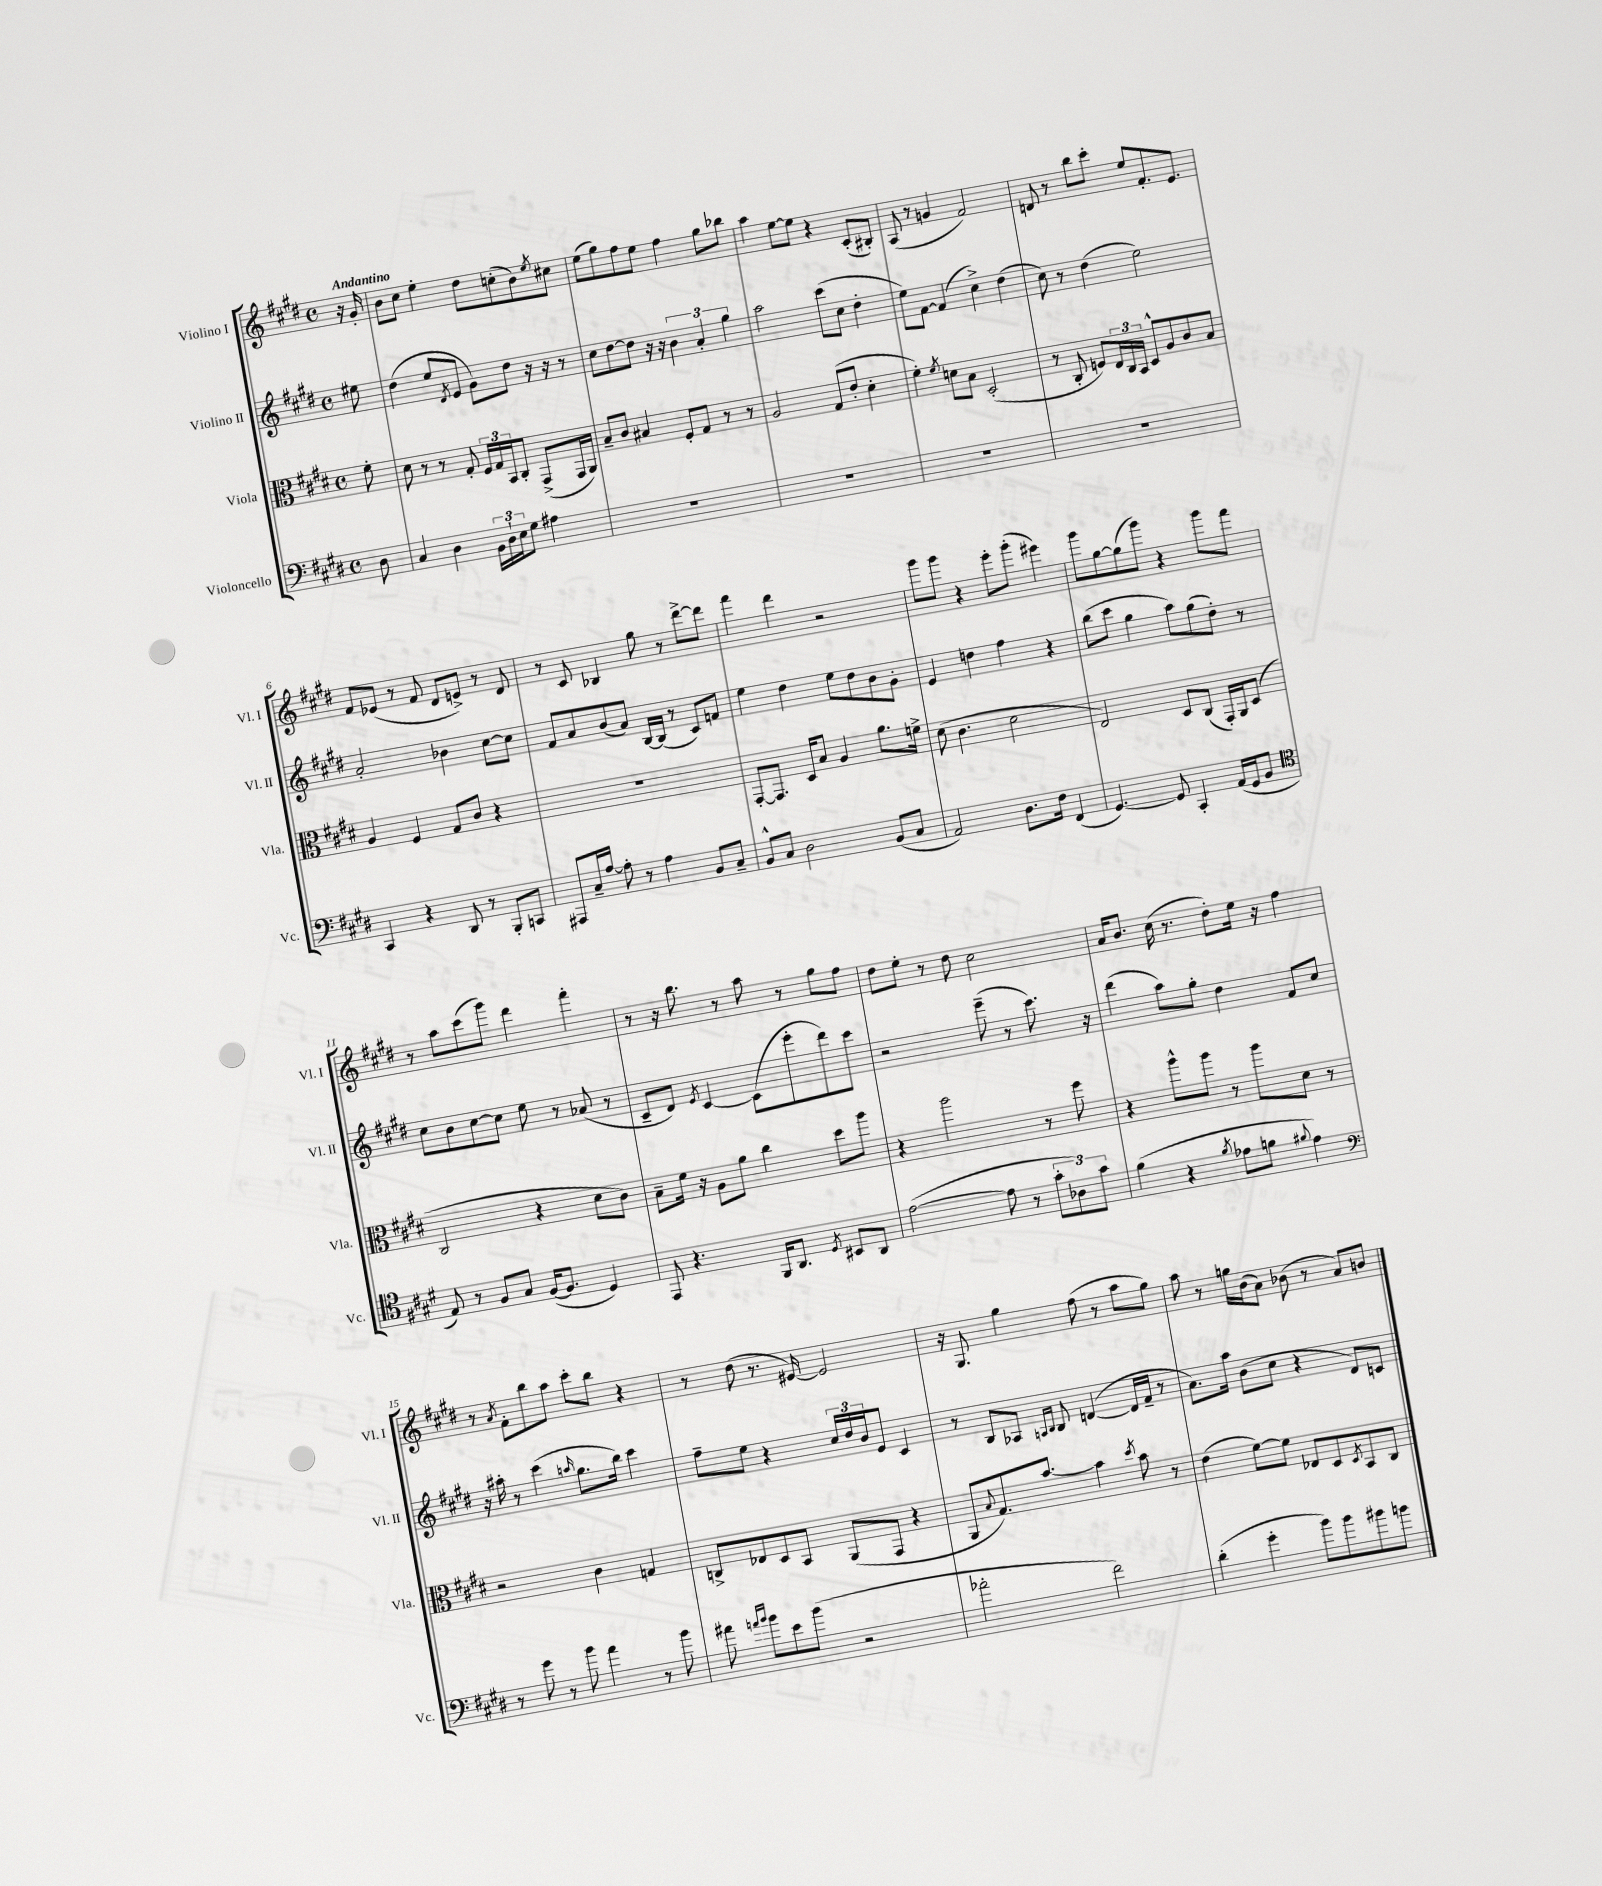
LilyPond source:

<<
\new StaffGroup <<
\new Staff = "s0" \with { instrumentName = "Violino I" shortInstrumentName = "Vl. I" } {
    \clef treble \key e \major \defaultTimeSignature \time 4/4 \partial 8 \tempo "Andantino"
    r16 gis'16-. |
    b'8 cis''8 e''4-. dis''8 c''8-.( b'8) \acciaccatura { e''8 } cis''8 |
    e''8( gis''8) fis''8 e''8 fis''4 gis''8 bes''8 |
    a''4 e''8~ e''8 r4 cis'8-.( bis8-.) |
    a8( r8 g'4 fis'2) |
    d'8 r8 b''8 cis'''8-. e''8 fis'8.-. e'8. |
    fis'8 ees'8( r8 fis'8 dis'8 e'8->) r8 dis'8 |
    r8 cis'8 bes4 gis''8 r8 dis'''8~-> dis'''8 |
    fis'''4 dis'''4 r2 |
    gis'''8 gis'''8 r4 e'''8-. gis'''8-.( eis'''4) |
    gis'''8 gis''8~ gis''8( gis'''8) r4 gis'''8 fis'''8 |
    r8 a''8 cis'''8( gis'''8) dis'''4 fis'''4-. |
    r8 r16 b''8. r8 a''8 r8 gis''8 fis''8 |
    dis''8 e''8-. r8 dis''8 cis''2 |
    a'16 b'8. cis''16( r8. dis''8-.) e''16 r16 fis''4 |
    r8 \acciaccatura { a'8 } fis'8-. b''8 a''8 cis'''8-. b''8 r4 |
    r8 dis''8( r8. eis'16~) eis'2 |
    r16 gis8. gis''4 fis''8( r8 a''8 gis''8) |
    a''8 r8 g''16 b'16( a'8) bes'8( r8 a'8) b'8 \bar "|." |
}
\new Staff = "s1" \with { instrumentName = "Violino II" shortInstrumentName = "Vl. II" } {
    \clef treble \key e \major \defaultTimeSignature \time 4/4 \partial 8
    eis''8 |
    dis''4( e''8 \acciaccatura { dis'8 } e'8 gis'8) dis''8 r16 r16 r8 |
    cis''8 dis''8~ dis''8 r16 r16 \tuplet 3/2 { b'4 a'4-. gis''4 } |
    a''2 cis'''8( cis''8 dis''4-. |
    e''8) fis'8~ fis'4( cis''4->) dis''4( |
    cis''8) r8 dis''4( e''2) |
    a'2-. bes'4 cis''8~ cis''8 |
    fis'8 a'8 b'8( a'8) b16~ b16( r8 cis'8) f'8 |
    e''4 dis''4 e''8 dis''8 b'8 gis'8-. |
    e'4 d''4 fis''4 r4 |
    b''8( cis'''8 gis''4 a''8) gis''8( dis''8-.) r8 |
    cis''8 b'8 cis''8~ cis''8 e''8 r8 aes'8( r8 |
    cis'8-- dis'8) \acciaccatura { e'8 } cis'4~ cis'8( e'''8-. dis'''8) cis'''8 |
    r2 e'''8--( r8 cis'''8.) r16 |
    dis'''4( a''8) gis''8-. dis''4 fis'8 cis''8 |
    r16 ais''16-. r8 cis'''4( \grace { a''16 } gis''8. b''16) cis'''4 |
    fis''8-- e''8 r4 \tuplet 3/2 { cis''16 dis''16 b'16 } e'8 cis'4 |
    r8 b8 aes8 \grace { a16 b16 } b8 d'4~( d'16 fis'16-- r8 |
    a'8.) a''16 b'8( cis''8 r4 dis'8) c'8 \bar "|." |
}
\new Staff = "s2" \with { instrumentName = "Viola" shortInstrumentName = "Vla." } {
    \clef alto \key e \major \defaultTimeSignature \time 4/4 \partial 8
    fis'8-. |
    dis'8 r8 r8 gis8-. \tuplet 3/2 { fis16 gis16 b,16 } cis8-. gis,8->( gis,16 a,16) |
    b8-- cis'8 bis4 fis8-. gis8 r8 r8 |
    a2 gis8( e'8-. dis'4-. |
    fis'4-.) \acciaccatura { fis'8 } d'8 b8 dis2-.( |
    r8 cis8-. f8) \tuplet 3/2 { e16 cis16 b,16 } dis8-^ a8 cis'8 b8 |
    a4 fis4 gis8 cis'8 r4 |
    R1 |
    gis,8~-. gis,8. dis16 b8 a4 a'8. f'16-> |
    dis'8( cis'4. dis'2 |
    e2) dis8 cis8( gis,16-.) a,16 dis8( |
    cis2 r4 dis'8 cis'8) |
    b8-- fis'16 r16 a8 a'8 cis''4 dis''8 a''8 |
    r4 a''2 r8 fis''8 |
    r4 a''8-^ a''8 r8 a''8 dis'8 r8 |
    r2 cis'4 g4 |
    c8-> ees8 dis8 b,8 a,8( gis,8 r4 |
    a,8 \appoggiatura { b8 } gis8.) b'8.~ b'4 \acciaccatura { dis''8 } b'8 r8 |
    e'4( fis'8~) fis'8 ees8 dis8 \acciaccatura { dis8 } b,8 cis8 \bar "|." |
}
\new Staff = "s3" \with { instrumentName = "Violoncello" shortInstrumentName = "Vc." } {
    \clef bass \key e \major \defaultTimeSignature \time 4/4 \partial 8
    dis8 |
    cis4 dis4 \tuplet 3/2 { b,16 dis16-! e16 } gis8 ais4 |
    R1 |
    R1 |
    R1 |
    R1 |
    cis,4 r4 dis,8 r8 b,,8-. c,8 |
    ais,,8 cis16-- a16~ a8-. r8 a4 b,8 cis8-- |
    b,8-^ cis8 dis2 b,8( cis8 |
    a,2) dis8. fis16 fis,4( |
    gis,4.~) gis,8 cis,4-. a,16( gis,16 b,8 |
    \clef tenor e8) r8 fis8 gis8 fis16~( fis8. dis4) |
    e,8 r4. fis,16 a,8. \acciaccatura { dis8 } bis,8 a,8 |
    e'2~( e'8 r8 \tuplet 3/2 { gis'8-. aes8) gis'8 } |
    fis'4( r4 \acciaccatura { fis'8 } ees'8 f'8 \appoggiatura { fis'8 } ees'4) |
    \clef bass r8 gis'8 r8 b'8 a'4 r8 b'8 |
    ais'8 \grace { a'16 b'16 } b'8 e'8 b'8( r2 |
    aes'2-. fis'2) |
    dis'4-.( gis'4-. b'8) b'8 bis'8 b'8 \bar "|." |
}
>>
>>
